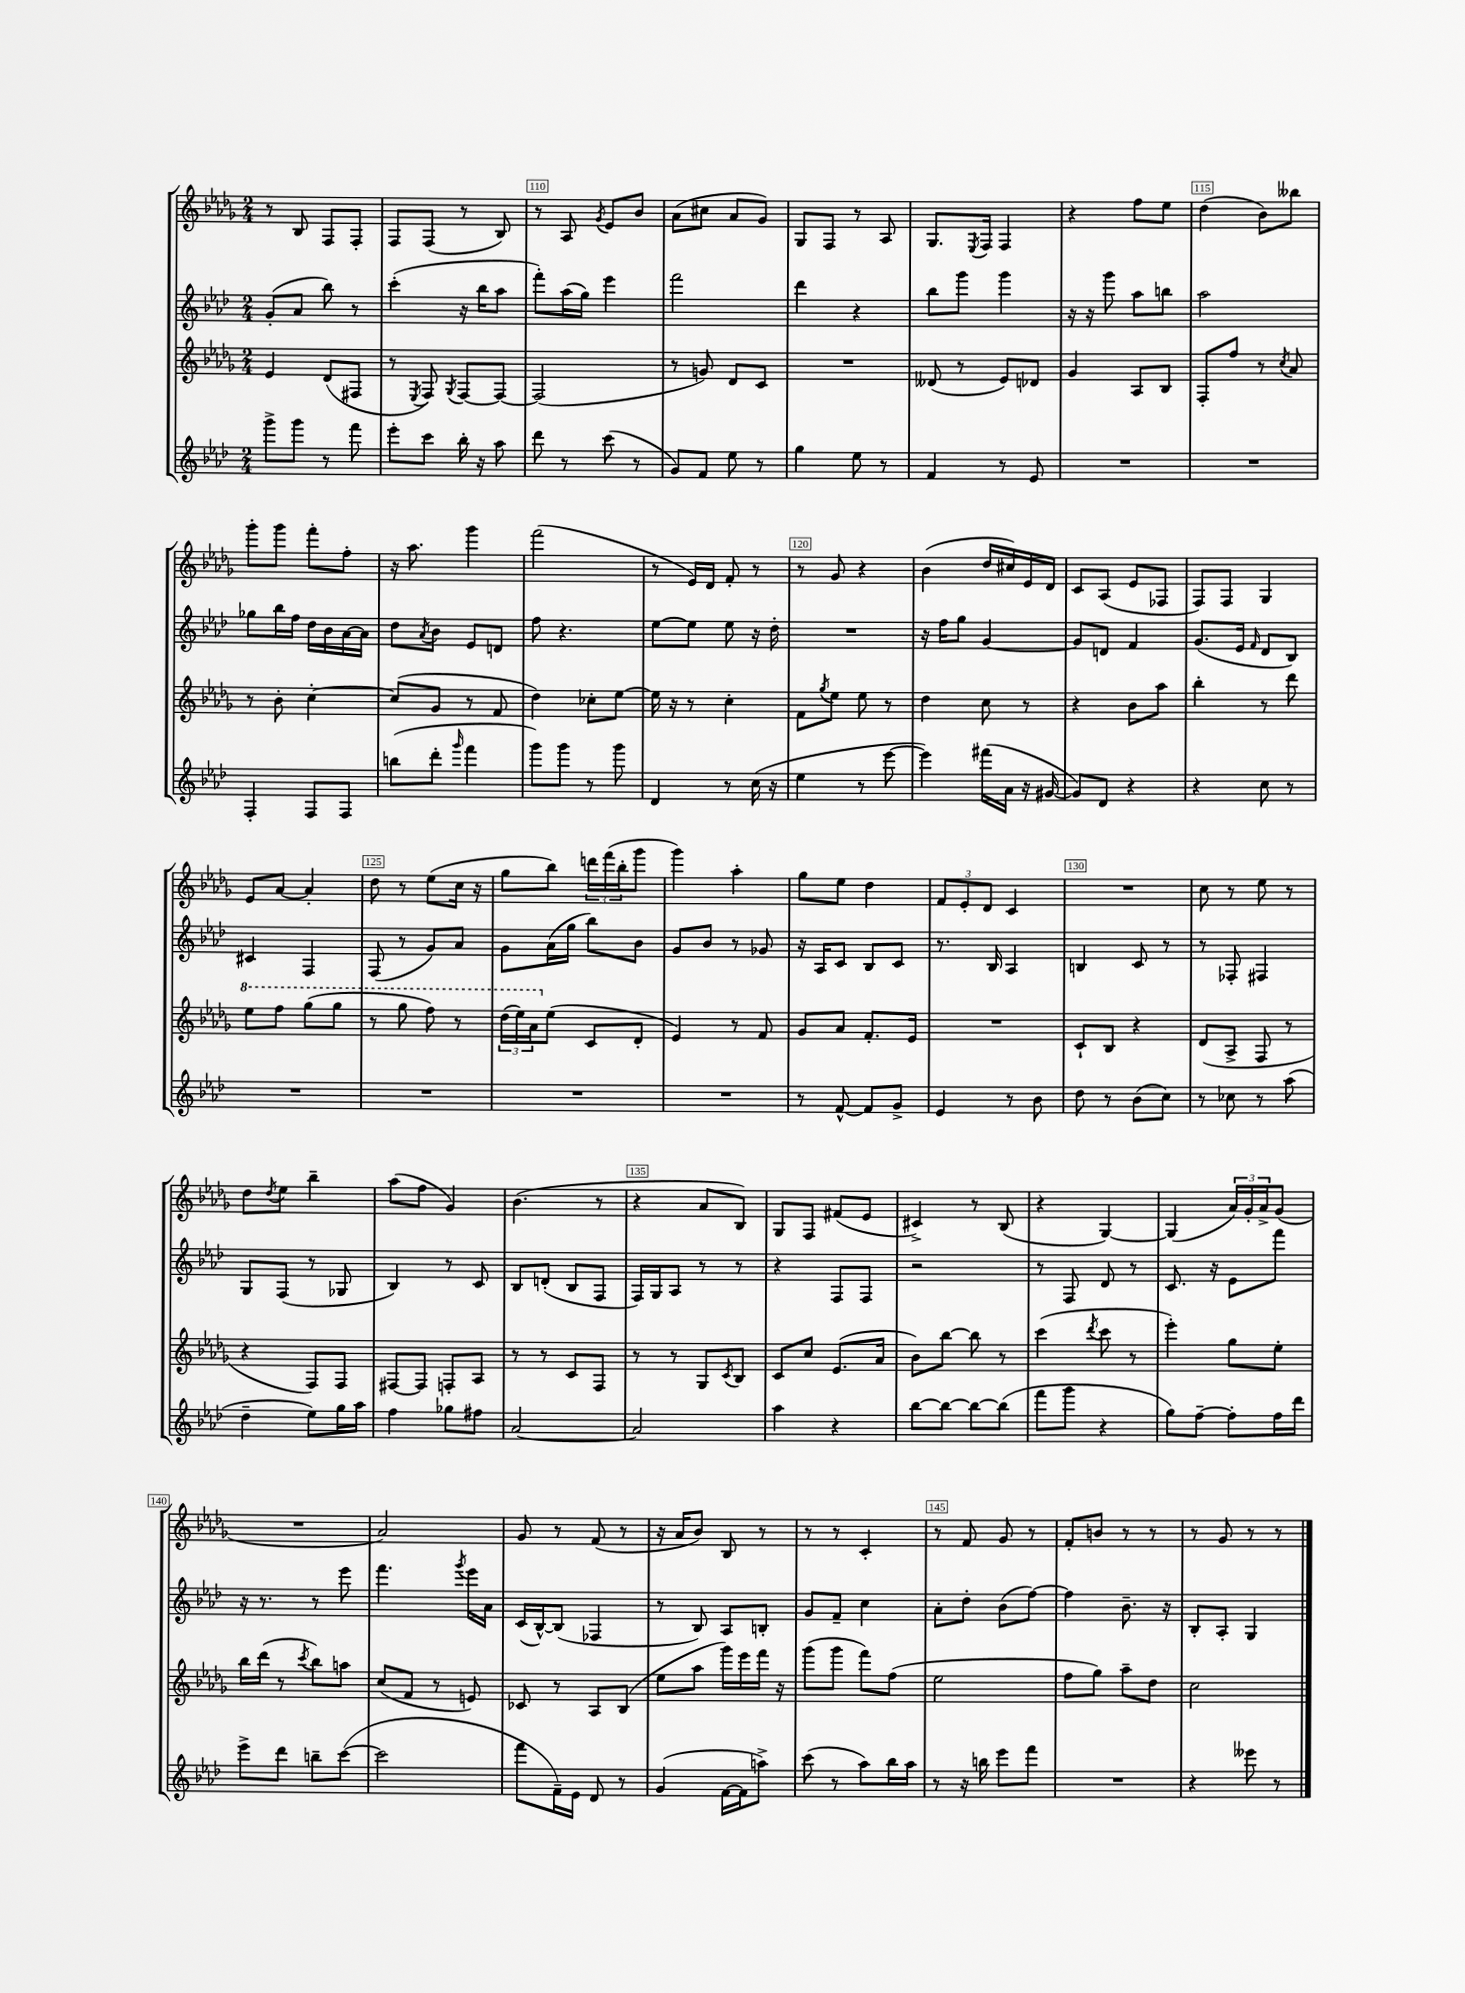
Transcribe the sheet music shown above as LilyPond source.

<<
\new StaffGroup <<
\new Staff = "s0" {
    \clef treble \key des \major \numericTimeSignature \time 2/4
    r8 bes8 f8 f8-. |
    f8 f8( r8 bes8) |
    r8 aes8 \acciaccatura { ges'8 } ees'8 bes'8 |
    aes'8( cis''8 aes'8 ges'8) |
    ges8 f8 r8 aes8 |
    ges8. \acciaccatura { ees8 } f16 f4 |
    r4 f''8 ees''8 |
    des''4( bes'8) beses''8 |
    ges'''8-. ges'''8 f'''8-. f''8-. |
    r16 aes''8. ges'''4 |
    f'''2( |
    r8 ees'16) des'16 f'8-. r8 |
    r8 ges'8 r4 |
    bes'4( des''16 cis''16) ees'16 des'16 |
    c'8 aes8( ees'8 fes8 |
    f8) f8 ges4 |
    ees'8 aes'8~ aes'4-. |
    des''8 r8 ees''8( c''16 r16 |
    ges''8 bes''8) \tuplet 3/2 { d'''16 f'''16( bes''16-. } ges'''8 |
    ges'''4) aes''4-. |
    ges''8 ees''8 des''4 |
    \tuplet 3/2 { f'8 ees'8-. des'8 } c'4 |
    R2 |
    c''8 r8 ees''8 r8 |
    des''8 \acciaccatura { des''8 } ees''8 bes''4-- |
    aes''8( f''8 ges'4) |
    bes'4.( r8 |
    r4 aes'8 bes8) |
    ges8 f8 fis'8( ees'8 |
    cis'4->) r8 bes8( |
    r4 ges4~) |
    ges4( \tuplet 3/2 { aes'16) ges'16-. aes'16-> } ges'8( |
    R2 |
    aes'2) |
    ges'8 r8 f'8( r8 |
    r16 aes'16 bes'8) bes8 r8 |
    r8 r8 c'4-. |
    r8 f'8 ges'8 r8 |
    f'8-. b'8 r8 r8 |
    r8 ges'8 r8 r8 \bar "|." |
}
\new Staff = "s1" {
    \clef treble \key aes \major \numericTimeSignature \time 2/4
    g'8-.( aes'8 bes''8) r8 |
    c'''4-.( r16 bes''16 aes''8 |
    f'''8-.) aes''16( g''16) ees'''4 |
    f'''2 |
    des'''4 r4 |
    bes''8 g'''8 g'''4 |
    r16 r16 g'''8 aes''8 b''8 |
    aes''2 |
    ges''8 bes''16 f''16 des''16 bes'16 aes'16~ aes'16 |
    des''8 \acciaccatura { aes'8 } bes'8 ees'8 d'8 |
    f''8 r4. |
    ees''8~ ees''8 ees''8 r16 des''16-. |
    R2 |
    r16 f''16 g''8 g'4~ |
    g'8 d'8 f'4 |
    g'8.( ees'16 \grace { f'16 } des'8 bes8) |
    cis'4 f4 |
    f8( r8 g'8) aes'8 |
    g'8 aes'16( g''16 bes''8) bes'8 |
    g'8 bes'8 r8 ges'8 |
    r16 aes16 c'8 bes8 c'8 |
    r8. bes16 aes4 |
    b4 c'8 r8 |
    r8 fes8-. fis4 |
    g8 f8( r8 ges8 |
    bes4) r8 c'8 |
    bes8 d'8-.( bes8 f8 |
    f16) g16 aes8 r8 r8 |
    r4 f8 f8 |
    r2 |
    r8 f8 des'8 r8 |
    c'8. r16 ees'8 f'''8 |
    r16 r8. r8 ees'''8 |
    f'''4. \acciaccatura { g'''8 } ees'''16 aes'16 |
    c'16( bes16~-^) bes8( fes4 |
    r8 bes8) aes8 b8-. |
    g'8 f'8-- c''4 |
    aes'8-. des''8-. bes'8( f''8~) |
    f''4 bes'8.-- r16 |
    bes8-. aes8-. g4 \bar "|." |
}
\new Staff = "s2" {
    \clef treble \key des \major \numericTimeSignature \time 2/4
    ees'4 des'8( fis8 |
    r8 \acciaccatura { ees8 } f8) \acciaccatura { ges8 } f8~ f8~ |
    f2( |
    r8 g'8) des'8 c'8 |
    R2 |
    deses'8( r8 ees'8) des'8 |
    ges'4 aes8 bes8 |
    f8-. f''8 r8 \acciaccatura { c''8 } aes'8 |
    r8 bes'8-. c''4~-. |
    c''8( ges'8 r8 f'8 |
    des''4) ces''8-. ees''8~ |
    ees''16 r16 r8 c''4-. |
    f'8 \acciaccatura { ges''8 } ees''8 ees''8 r8 |
    des''4 c''8 r8 |
    r4 bes'8 aes''8 |
    bes''4-. r8 des'''8 |
    \ottava #1 ees'''8 f'''8 ges'''8( ges'''8 |
    r8 ges'''8 f'''8) r8 |
    \tuplet 3/2 { des'''16( ees'''16) aes''16 \ottava #0 } ees''8( c'8 des'8-. |
    ees'4) r8 f'8 |
    ges'8 aes'8 f'8.-. ees'16 |
    R2 |
    c'8-! bes8 r4 |
    des'8( aes8-> f8 r8 |
    r4 f8) f8 |
    fis8~ fis8 f8-. aes8 |
    r8 r8 c'8 f8 |
    r8 r8 ges8 \acciaccatura { c'8 } bes8 |
    c'8 c''8 ees'8.( aes'16 |
    bes'8) bes''8~ bes''8 r8 |
    c'''4( \acciaccatura { des'''8 } c'''8 r8 |
    ees'''4-.) ges''8 ees''8-. |
    bes''16 des'''16( r8 \acciaccatura { c'''8 } bes''8) a''8 |
    c''8( f'8 r8 e'8) |
    ces'8 r8 aes8 bes8( |
    ees''8 aes''8 ges'''16) ees'''16 f'''16 r16 |
    ges'''8( ges'''8 f'''8) f''8( |
    ees''2 |
    f''8 ges''8) aes''8-- des''8 |
    c''2 \bar "|." |
}
\new Staff = "s3" {
    \clef treble \key aes \major \numericTimeSignature \time 2/4
    g'''8-> g'''8 r8 f'''8 |
    ees'''8-. c'''8 bes''16-. r16 aes''8 |
    des'''8 r8 c'''8( r8 |
    g'8) f'8 ees''8 r8 |
    g''4 ees''8 r8 |
    f'4 r8 ees'8 |
    R2 |
    R2 |
    f4-. f8 f8 |
    b''8( des'''8-. \grace { g'''16 } f'''4 |
    g'''8) g'''8 r8 g'''8 |
    des'4 r8 c''16( r16 |
    ees''4 r8 ees'''8~ |
    ees'''4) fis'''16( aes'16 r16 gis'16~ |
    gis'8) des'8 r4 |
    r4 c''8 r8 |
    R2 |
    R2 |
    R2 |
    R2 |
    r8 f'8~-^ f'8 g'8-> |
    ees'4 r8 bes'8 |
    des''8 r8 bes'8( c''8) |
    r8 ces''8 r8 aes''8( |
    des''4-- ees''8) g''16 aes''16 |
    f''4 ges''8 fis''8 |
    aes'2~ |
    aes'2 |
    aes''4 r4 |
    bes''8~ bes''8~ bes''8~ bes''8( |
    f'''8 g'''8 r4 |
    g''8) f''8~-- f''8-. f''16 des'''16 |
    ees'''8-> des'''8 b''8-- c'''8~( |
    c'''2 |
    f'''8 f'16--) ees'16 des'8 r8 |
    g'4( f'16~ f'16 a''8->) |
    c'''8( r8 aes''8) bes''16 aes''16 |
    r8 r16 b''16 ees'''8 f'''8 |
    R2 |
    r4 eeses'''8 r8 \bar "|." |
}
>>
>>
\layout { \context { \Score currentBarNumber = #108 \override BarNumber.break-visibility = ##(#f #t #t) barNumberVisibility = #(every-nth-bar-number-visible 5) \override BarNumber.stencil = #(make-stencil-boxer 0.1 0.3 ly:text-interface::print) } }
